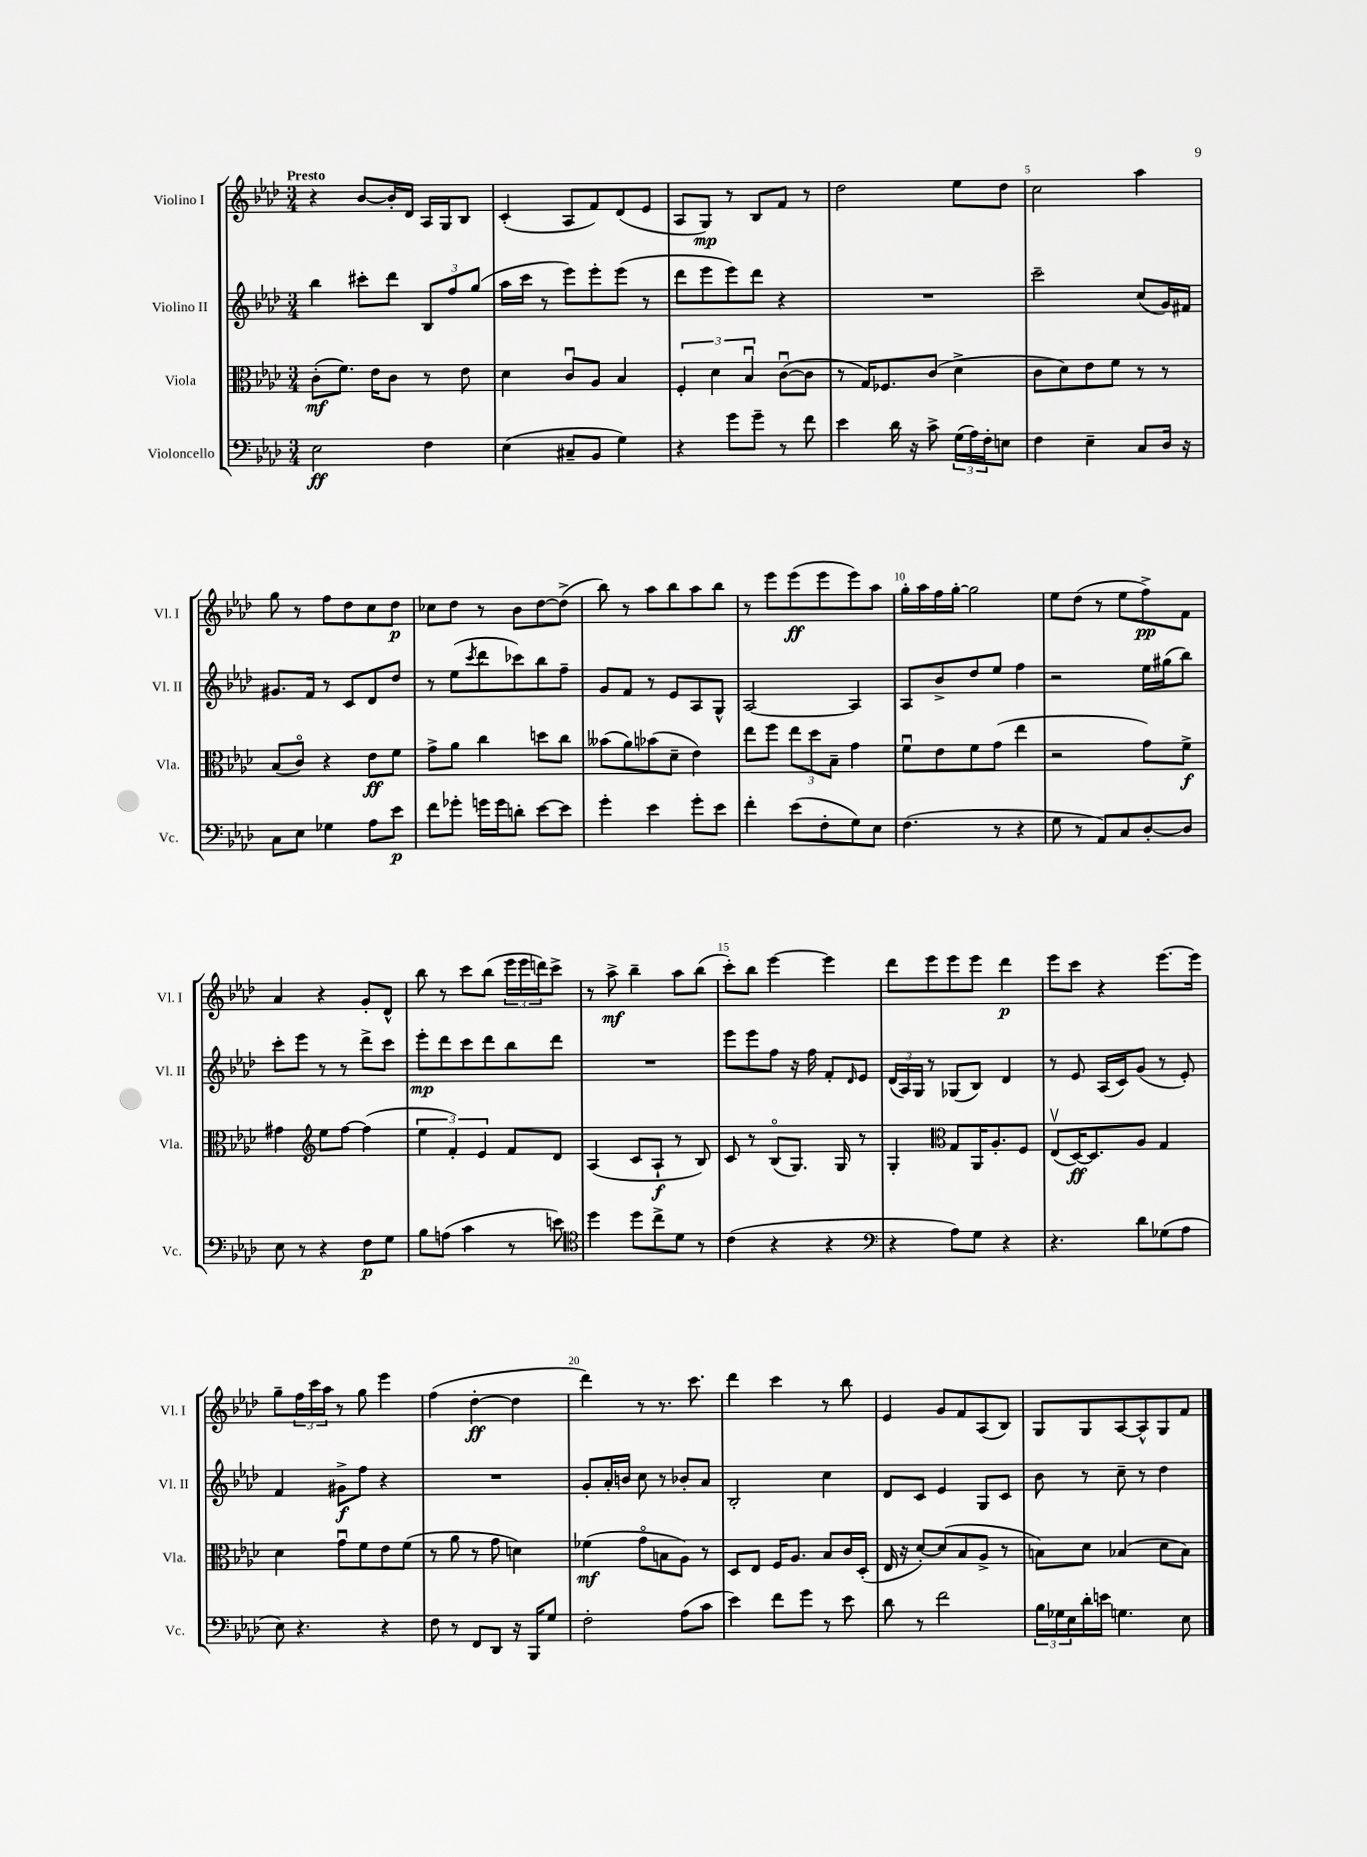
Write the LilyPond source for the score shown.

<<
\new StaffGroup <<
\new Staff = "s0" \with { instrumentName = "Violino I" shortInstrumentName = "Vl. I" } {
    \clef treble \key aes \major \numericTimeSignature \time 3/4 \tempo "Presto"
    r4 bes'8~ bes'16-. des'16 aes16 g16 bes8 |
    c'4-.( aes8 f'8) des'8( ees'8 |
    aes8 g8\mp) r8 bes8 f'8 r8 |
    des''2 ees''8 des''8 |
    c''2 aes''4 |
    g''8 r8 f''8 des''8 c''8 des''8\p |
    ces''8 des''8 r8 bes'8 des''8~ des''8->( |
    bes''8) r8 aes''8 bes''8 aes''8 bes''8 |
    r8 ees'''8 ees'''8\ff( ees'''8 ees'''8) aes''8 |
    g''16-. aes''16 f''16 g''16~-. g''2 |
    ees''8 des''8( r8 ees''8 f''8->\pp) f'8 |
    aes'4 r4 g'8-. des'8-^ |
    bes''8 r8 c'''8 bes''8( \tuplet 3/2 { ees'''16 ees'''16 d'''16) } c'''8-> |
    r8 aes''8->\mf bes''4-- aes''8 bes''8( |
    c'''8-.) bes''8 ees'''4~ ees'''4 |
    des'''8 ees'''8 ees'''8 ees'''8 des'''4\p |
    ees'''8 c'''8 r4 ees'''8.~ ees'''16 |
    g''8-- \tuplet 3/2 { f''16 c'''16 aes''16 } r8 g''8 ees'''4 |
    f''4( des''4~-.\ff des''4 |
    des'''4) r8 r8. c'''8. |
    des'''4 c'''4 r8 bes''8 |
    ees'4 g'8 f'8 aes8( bes8) |
    g8 g8 aes8~ aes8-^ g8 f'8 \bar "|." |
}
\new Staff = "s1" \with { instrumentName = "Violino II" shortInstrumentName = "Vl. II" } {
    \clef treble \key aes \major \numericTimeSignature \time 3/4
    bes''4 cis'''8-. des'''8 \tuplet 3/2 { bes8 f''8 g''8( } |
    aes''16 c'''16 r8 ees'''8) ees'''8-. ees'''8( r8 |
    des'''8 ees'''8 ees'''8) des'''8 r4 |
    R2. |
    c'''2-- c''8( g'16) fis'16 |
    gis'8. f'16 r8 c'8 des'8 des''8 |
    r8 ees''8( \acciaccatura { c'''8 } des'''8 ces'''8) bes''8 f''8-- |
    g'8 f'8 r8 ees'8 aes8 g8-^ |
    aes2~ aes4 |
    aes8 bes'8-> des''8 ees''8 f''4 |
    r2 ees''16 gis''16( bes''8) |
    c'''8-. ees'''8 r8 r8 des'''8-> c'''8 |
    ees'''8-.\mp des'''8 c'''8 des'''8 bes''8 des'''8 |
    R2. |
    ees'''8 ees'''8 f''8 r16 f''16 f'8-. \grace { des'16 } ees'8 |
    \tuplet 3/2 { des'16( aes16) g16 } r8 ges8( bes8) des'4 |
    r8 ees'8 aes16( c'16) g'8( r8 ees'8-.) |
    f'4 gis'8->\f f''8 r4 |
    R2. |
    g'8-. aes'16-. b'16 c''8 r8 bes'8-. aes'8 |
    bes2-. c''4 |
    des'8 c'8 ees'4 g8 c'8 |
    bes'8 r8 c''8-- r8 des''4 \bar "|." |
}
\new Staff = "s2" \with { instrumentName = "Viola" shortInstrumentName = "Vla." } {
    \clef alto \key aes \major \numericTimeSignature \time 3/4
    c'8-.\mf( f'8.) ees'16 c'8 r8 ees'8 |
    des'4 c'8\downbow aes8 bes4 |
    \tuplet 3/2 { f4-. des'4 bes4\downbow } c'8~\downbow( c'8 |
    r8 g16) fes8. c'8( des'4-> |
    c'8 des'8) ees'8 f'8 r8 r8 |
    bes8( c'8\flageolet) r4 ees'8\ff f'8 |
    g'8-> aes'8 c''4 d''8 c''8 |
    beses'8( aes'8) bes'8( des'8-- ees'4) |
    ees''8 f''8 \tuplet 3/2 { ees''8 des''8 bes8-- } g'4 |
    f'8\downbow ees'8 f'8 g'8( ees''4 |
    r2 g'8) f'8->\f |
    gis'4 \clef treble ees''8 f''8~ f''4( |
    \tuplet 3/2 { ees''4 f'4-.) ees'4 } f'8 des'8 |
    aes4( c'8 aes8-!\f r8 bes8) |
    c'8 r8 bes8\flageolet( g8.) g16 r8 |
    g4-. \clef alto g8 aes,16 aes8.-. f8 |
    ees8\upbow( des16~\ff) des8. aes8 g4 |
    des'4 g'8\downbow f'8 ees'8 f'8( |
    r8 aes'8 r8 g'8 d'4) |
    fes'4\mf( g'8\flageolet b8 aes8) r8 |
    des8 ees8 f16 aes8. bes8 c'16 des16-.( |
    ees16 r16 des'8~-.) des'8( bes8 aes8-> r8 |
    b8) des'8 bes4( des'8 bes8) \bar "|." |
}
\new Staff = "s3" \with { instrumentName = "Violoncello" shortInstrumentName = "Vc." } {
    \clef bass \key aes \major \numericTimeSignature \time 3/4
    ees2\ff f4 |
    ees4( cis8-- bes,8 g4) |
    r4 g'8 g'8-- r8 f'8 |
    ees'4 des'16 r16 c'8-> \tuplet 3/2 { g16( aes16) f16-. } e8 |
    f4 ees4-- c8 des16 r16 |
    c8 ees8 ges4 aes8 ees'8\p |
    f'8 ges'8-. g'16 g'16 d'8-. ees'8~ ees'8 |
    g'4-. ees'4 g'8-. ees'8 |
    f'4-. ees'8( f8-. g8) ees8 |
    f4.( r8 r4 |
    g8 r8 aes,8) c8 des8~-. des8 |
    ees8 r8 r4 f8\p g8 |
    bes8 a8( c'4 r8 e'8) |
    \clef tenor des''4 des''8 c''8-> des'8 r8 |
    c'4( r4 r4 |
    \clef bass r4 aes8) g8 r4 |
    r4. des'8 ges8( aes8 |
    ees8) r4. r4 |
    f8 r8 f,8 des,8 r16 bes,,16 g8 |
    f2-. aes8( c'8 |
    ees'4) f'8 g'8 r8 ees'8 |
    des'8 r8 f'2 |
    \tuplet 3/2 { bes16 ges16 ees16 } des'16-. e'16 g4. ees8 \bar "|." |
}
>>
>>
\layout { \context { \Score \override BarNumber.break-visibility = ##(#f #t #t) barNumberVisibility = #(every-nth-bar-number-visible 5) } }
